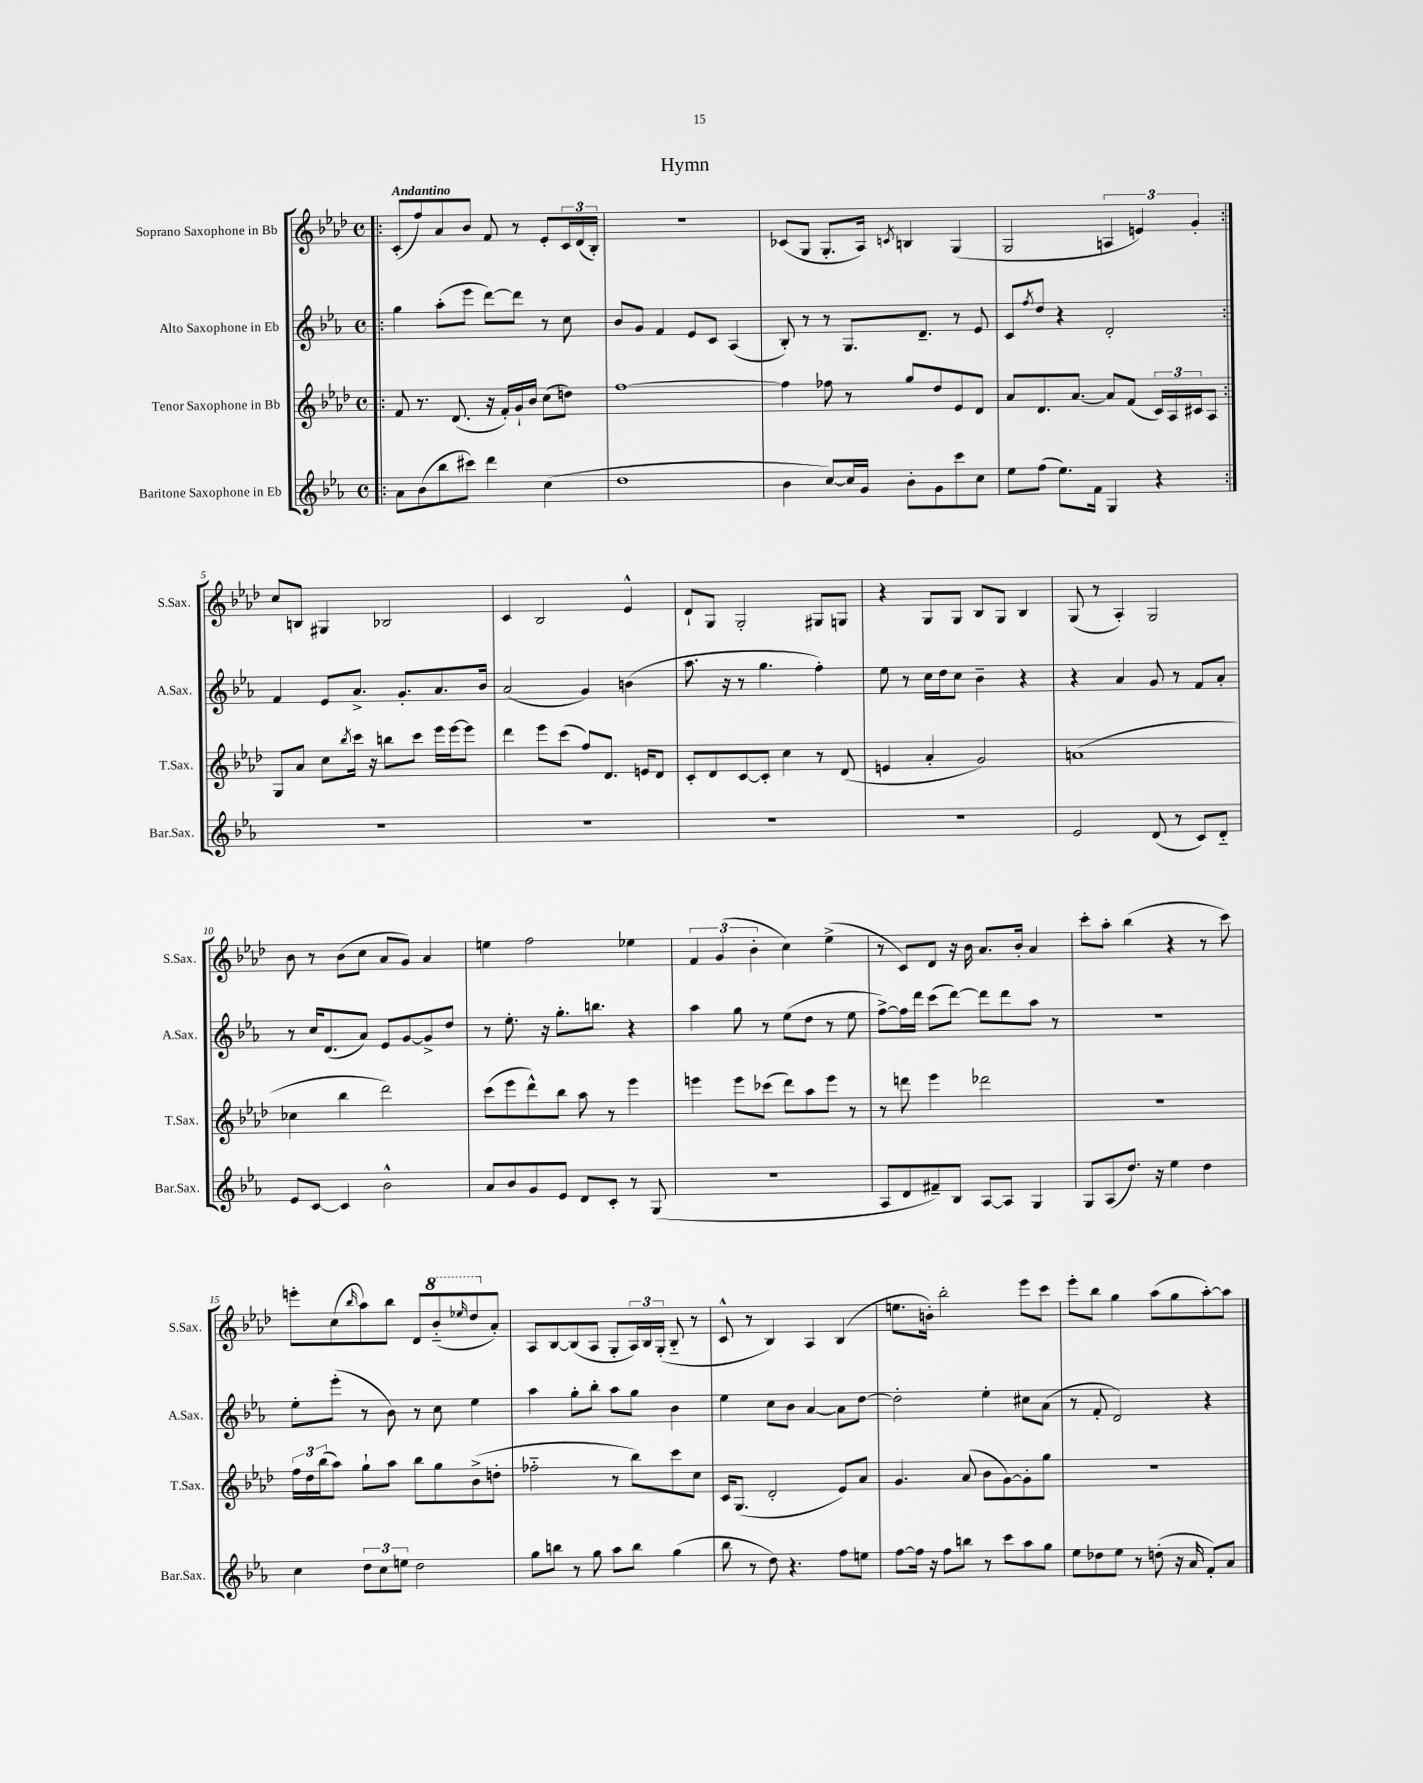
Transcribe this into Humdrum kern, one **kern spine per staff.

**kern	**kern	**kern	**kern
*staff4	*staff3	*staff2	*staff1
*clefG2	*clefG2	*clefG2	*clefG2
*k[b-e-a-]	*k[b-e-a-d-]	*k[b-e-a-]	*k[b-e-a-d-]
*M4/4	*M4/4	*M4/4	*M4/4
*met(c)	*met(c)	*met(c)	*met(c)
=!|:	=!|:	=!|:	=!|:
8a-	8f	4gg	(8c'
(8b-	8.r	.	8ff)
8bb-	.	(8aa-'	8a-
.	(8.d-	.	.
8ccc#)	.	8eee-	8b-
4ddd	16r	[8ddd)	8f
.	16f')	.	.
.	16g`	8ddd]	8r
.	16b-	.	.
(4cc	(8cc	8r	8e-'
.	8dd)	8cc	24c
.	.	.	(24d-
.	.	.	24B-')
=	=	=	=
1dd	[1ff	8b-	1r
.	.	8g	.
.	.	4f	.
.	.	8e-	.
.	.	8c	.
.	.	(4A-	.
=	=	=	=
4b-	4ff]	8B-')	(8c-
.	.	8r	8G
[8cc)	8ff-	8r	8.G'
16cc]	8r	8.G	.
16g	.	.	16A-)
.	.	.	8qc
8b-'	8gg	.	4B
.	.	8.d~	.
8g	8dd-	.	.
8ccc	8e-	8r	(4G
8cc	8d-	8e-	.
=	=	=	=
8ee-	8a-	8c	2G
.	.	8qff	.
(8ff	8.d-	8dd	.
8.ee-)	.	4r	.
.	[8.a-	.	.
16f	.	.	.
4G	8a-]	2d'	6A
.	(8f	.	.
.	.	.	6e)
4r	24c)	.	.
.	24A-	.	.
.	24c#	.	6g'
.	8A-	.	.
=:|!	=:|!	=:|!	=:|!
1r	8G	4f	8cc
.	8a-	.	8B
.	8cc	8e-	4G#
.	8qbb-	.	.
.	16ccc	8.a-^	.
.	16r	.	.
.	8bb	.	2B-
.	.	8.g'	.
.	8ccc	.	.
.	16eee-	8.a-	.
.	[16eee-	.	.
.	8eee-]	.	.
.	.	16b-	.
=	=	=	=
1r	4ddd-	(2a-	4c
.	8eee-	.	2B-
.	(8ccc	.	.
.	8ff)	4g)	.
.	8.d-	.	.
.	.	(4b	4e-^^
.	16e	.	.
.	8d-	.	.
=	=	=	=
1r	8c'	8.aa-	8d-`
.	8d-	.	8G
.	.	16r	.
.	[8c	8r	2G'
.	8c']	4.gg	.
.	4cc	.	.
.	8r	4ff')	8G#
.	(8d-	.	8G
=	=	=	=
1r	4e	8ee-	4r
.	.	8r	.
.	4a-'	16cc	8G
.	.	16dd	.
.	.	8cc	8G
.	2g)	4b-~	8B-
.	.	.	8G
.	.	4r	4B-
=	=	=	=
2e-	(1a	4r	(8G
.	.	.	8r
.	.	4a-	4A-')
(8d	.	8g	2G
8r	.	8r	.
8c)	.	8f	.
8d'~	.	8a-'	.
=	=	=	=
8e-	4cc-	8r	8b-
[8c	.	16cc	8r
.	.	(8.d	.
4c]	4bb-	.	(8b-
.	.	8a-)	8cc
2b-^^	2ddd-)	8e-	8a-
.	.	[8g	8g)
.	.	8g^]	4a-
.	.	8dd	.
=	=	=	=
8a-	(8ccc	8r	4ee
8b-	8eee-	8.ee-'	.
8g	8ddd-^^)	.	2ff
.	.	16r	.
8e-	8bb-	8.gg'	.
8d	8aa-	.	.
.	.	8.bb	.
8c'	8r	.	.
8r	4eee-	4r	4ee-
(8G	.	.	.
=	=	=	=
1r	4eee	4aa-	6f
.	.	.	(6g
.	8eee	8gg	.
.	.	.	6b-'
.	(8ccc-	8r	.
.	8ddd-)	(8ee-	4cc)
.	8aa-	8dd	.
.	8eee	8r	(4ee-^
.	8r	8ee-	.
=	=	=	=
8A-	8r	[8ff^)	8r
8d	8ddd	16ff]	8c)
.	.	16ddd	.
8f#~)	4eee-	(8ccc	8d-
8B-	.	[8ddd)	16r
.	.	.	16b-
[8A-	2ddd-	8ddd]	8.a-
8A-]	.	8ddd	.
.	.	.	16b-'
4G	.	8aa-	4a-
.	.	8r	.
=	=	=	=
8G	1r	1r	8ccc'
(8A-	.	.	8aa-'
8.dd)	.	.	(4bb-
16r	.	.	.
4ee-	.	.	4r
4dd	.	.	8r
.	.	.	8ccc)
=	=	=	=
4cc	24ff	8ee-'	8eee'
.	24dd-	.	.
.	(24bb-	.	.
.	8aa-)	(8eee-'	(8cc
.	.	.	16qqbb-
12dd	8gg`	8r	8aa-)
12cc	.	.	.
.	8aa-	8b-)	8bb-
12ee	.	.	.
2dd	8bb-	8r	8d-
.	8gg	8cc	(8bb-'~
.	.	.	16qqeee-
.	(8b-^	4ee-	8ddd-
.	8dd'	.	8a-')
=	=	=	=
8gg	2ff-'~	4aa-	8A-
8bb	.	.	[8B-
8r	.	8gg'	(8B-]
8gg	.	8bb-'	8A-
8aa-	8r	8aa-	8G'
8bb	8bb-)	8gg	24A-)
.	.	.	24B-
.	.	.	(24G'
(4gg	8ccc	4b-	8B-'~
.	8cc	.	8r
=	=	=	=
8bb-	16c	4ee-	8c^^
.	(8.G	.	.
8r	.	.	8r
8dd)	2d-'	8cc	4B-)
4.r	.	8b-	.
.	.	[4a-	4A-
8ff	8e-)	8a-]	(4B-
8ee	8a-	[8dd	.
=	=	=	=
[8ff	4.g	2dd']	8.ee
16ff]	.	.	.
16r	.	.	16b')
8ff	.	.	2bb-'
8bb	(8a-	.	.
8r	8b-	4ee-'	.
8ccc	[8g)	.	.
8aa-	8g']	8cc#	8eee-
8gg	8gg	(8a-	8ccc
=	=	=	=
8ee-	1r	8r	8eee-'
8dd-	.	8f'	8bb-
8ee-	.	2d)	4gg
8r	.	.	.
(8dd'	.	.	(8aa-
16r	.	.	8gg
16a-	.	.	.
8f')	.	4r	[8aa-')
8a-	.	.	8aa-]
==	==	==	==
*-	*-	*-	*-
